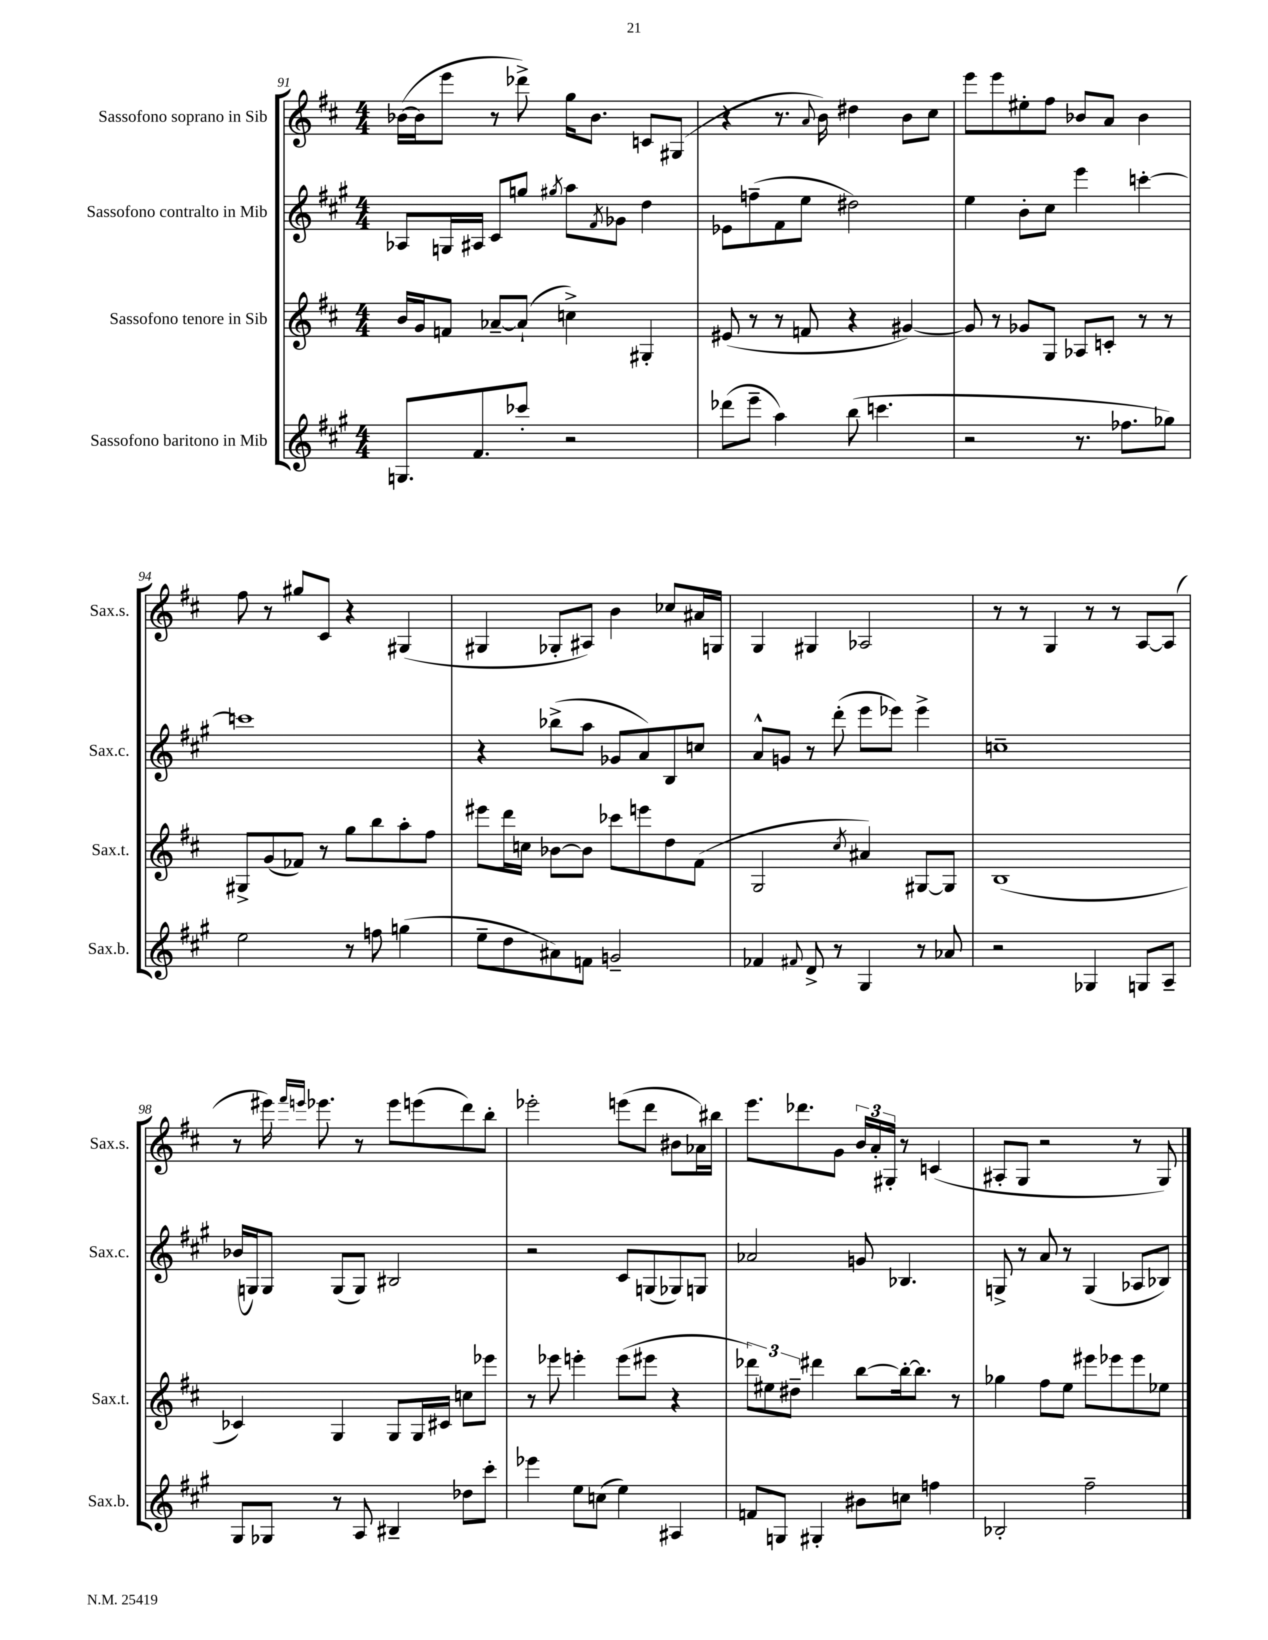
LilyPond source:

<<
\new StaffGroup <<
\new Staff = "s0" \with { instrumentName = "Sassofono soprano in Sib" shortInstrumentName = "Sax.s." } {
    \clef treble \key d \major \numericTimeSignature \time 4/4
    bes'16~( bes'16 e'''8 r8 des'''8->) g''16 bes'8. c'8 gis8( |
    r4 r8. \appoggiatura { a'8 } b'16) dis''4 b'8 cis''8 |
    e'''8 e'''8 eis''8-. fis''8 bes'8 a'8 bes'4 |
    fis''8 r8 gis''8 cis'8 r4 gis4( |
    gis4 ges8-. ais8) b'4 ces''8 ais'16 g16 |
    g4 gis4 aes2 |
    r8 r8 g4 r8 r8 a8~ a8( |
    r8 eis'''16) \grace { fis'''16 e'''16 } ees'''8. r8 ees'''8 e'''8( d'''8) b''8-. |
    ees'''2-. e'''8( d'''8 bis'8 aes'16) bis''16 |
    e'''8. des'''8. g'8 \tuplet 3/2 { b'16 a'16-. gis16-. } r8 c'4( |
    ais8-. g8 r2 r8 g8) \bar "|." |
}
\new Staff = "s1" \with { instrumentName = "Sassofono contralto in Mib" shortInstrumentName = "Sax.c." } {
    \clef treble \key a \major \numericTimeSignature \time 4/4
    aes8 g16 ais16 cis'8 g''8 \acciaccatura { gis''8 } a''8 \acciaccatura { fis'8 } ges'8 d''4 |
    ees'8 f''8--( fis'8 e''8 dis''2) |
    e''4 b'8-. cis''8 e'''4 c'''4~-. |
    c'''1 |
    r4 bes''8->( a''8 ges'8 a'8) b8 c''8 |
    a'8-^ g'8 r8 d'''8-.( e'''8 ees'''8) ees'''4-> |
    c''1-- |
    bes'16( g16) g8 g8( g8) bis2 |
    r2 cis'8 g8( ges8) g8 |
    aes'2 g'8 bes4. |
    g8-> r8 a'8 r8 g4( aes8 bes8) \bar "|." |
}
\new Staff = "s2" \with { instrumentName = "Sassofono tenore in Sib" shortInstrumentName = "Sax.t." } {
    \clef treble \key d \major \numericTimeSignature \time 4/4
    b'16 g'16 f'8 aes'8~-- aes'8-!( c''4->) gis4-. |
    eis'8( r8 r8 f'8 r4 gis'4~) |
    gis'8 r8 ges'8 g8 aes8 c'8-. r8 r8 |
    gis8-> g'8( fes'8) r8 g''8 b''8 a''8-. fis''8 |
    eis'''8 d'''16 c''16 bes'8~ bes'8 ces'''8 e'''8 d''8 fis'8( |
    g2 \acciaccatura { cis''8 } ais'4) gis8~ gis8 |
    b1( |
    ces'4) g4 g8 g16 cis'16 c''8 ees'''8 |
    r8 ees'''8 e'''4-. e'''8( eis'''8 r4 |
    \tuplet 3/2 { des'''8) eis''8 dis''8-- } dis'''4 b''8~ b''16~-. b''8. r8 |
    ges''4 fis''8 e''8 eis'''8 ees'''8 ees'''8 ees''8 \bar "|." |
}
\new Staff = "s3" \with { instrumentName = "Sassofono baritono in Mib" shortInstrumentName = "Sax.b." } {
    \clef treble \key a \major \numericTimeSignature \time 4/4
    g8. fis'8. ces'''8-. r2 |
    des'''8( e'''8-- a''4) b''8( c'''4. |
    r2 r8. fes''8. ges''8) |
    e''2 r8 f''8 g''4( |
    e''8-- d''8 ais'8) f'8 g'2-- |
    fes'4 \appoggiatura { fis'8 } d'8-> r8 gis4 r8 aes'8 |
    r2 ges4 g8 a8-- |
    gis8 ges8 r8 a8 bis4-- des''8 cis'''8-. |
    ees'''4 e''8 c''8( e''4) ais4 |
    f'8 g8 gis4-. bis'8 c''8 f''4 |
    bes2-. fis''2-- \bar "|." |
}
>>
>>
\layout { \context { \Score currentBarNumber = #91 } }
